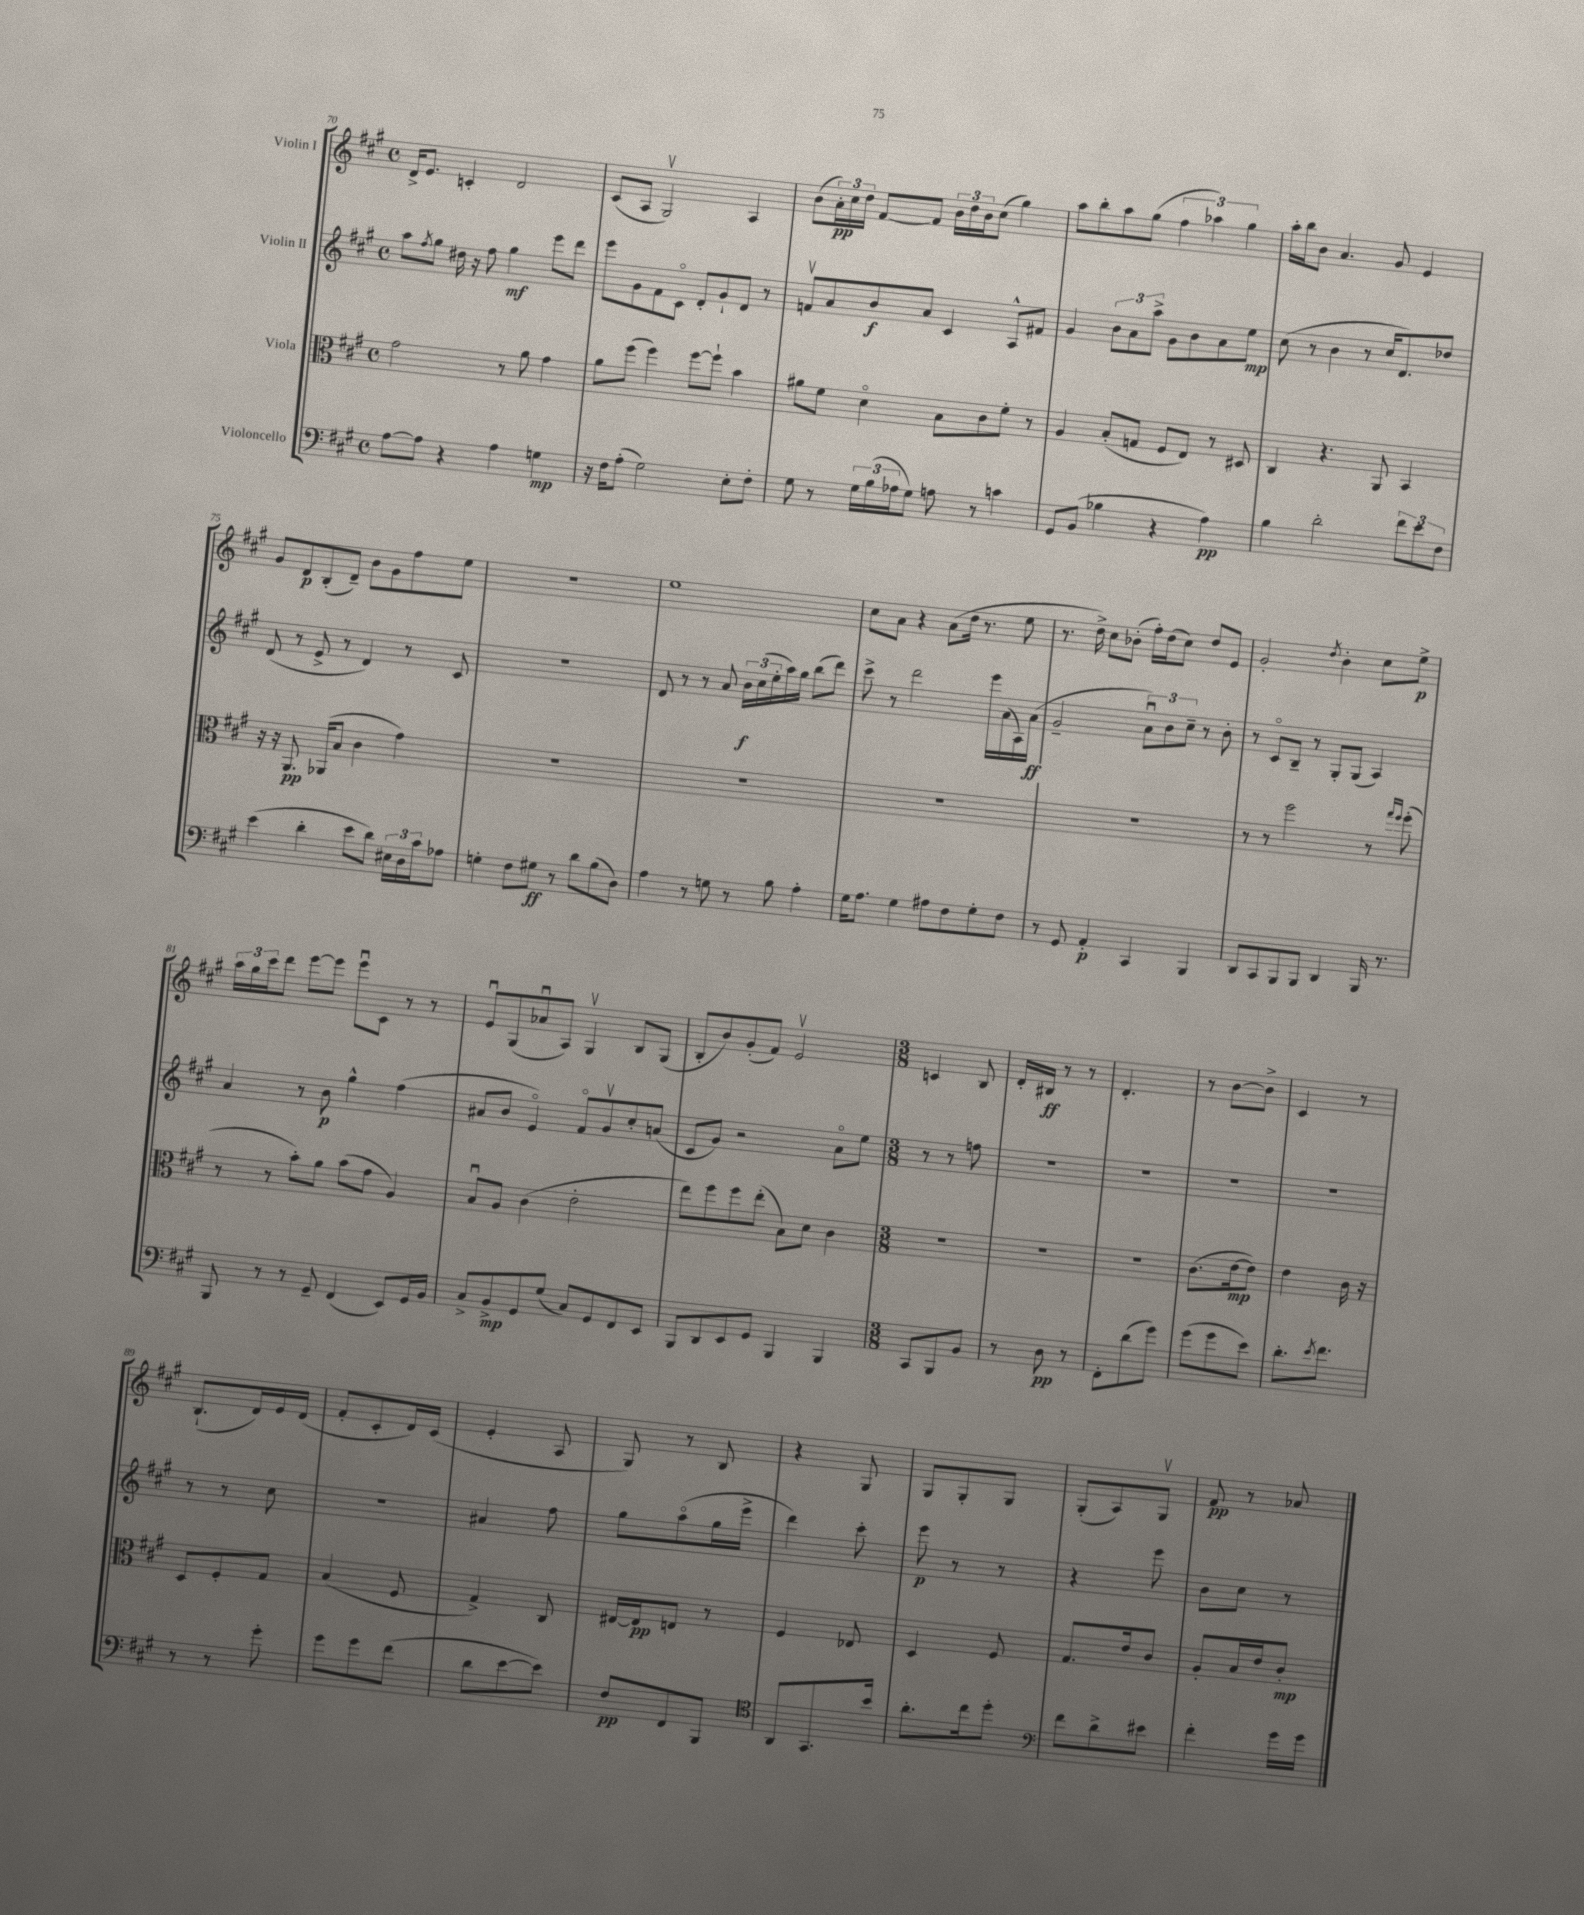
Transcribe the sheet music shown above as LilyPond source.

<<
\new StaffGroup <<
\new Staff = "s0" \with { instrumentName = "Violin I" } {
    \clef treble \key a \major \defaultTimeSignature \time 4/4
    d'16-> e'8. c'4-. d'2 |
    cis'8( a8 gis2\upbow) a4 |
    b'8( \tuplet 3/2 { a'16-.\pp) cis''16 d''16 } fis'8~ fis'8 \tuplet 3/2 { b'16 d''16 b'16 } cis''8( gis''4) |
    a''8 b''8-. a''8 gis''8( \tuplet 3/2 { fis''4 aes''4) gis''4 } |
    a''16-. b''16 b'8 a'4. gis'8 e'4 |
    gis'8 d'8\p b8-.( d'8--) b'8 gis'8 fis''8 e''8 |
    R1 |
    e''1 |
    cis''8 a'8 r4 a'8( d''16 r8. e''8 |
    r8. d''16->) cis''8 bes'8-.( fis''16-.) d''16( cis''8) d''8 e'8 |
    gis'2-. \acciaccatura { d''8 } b'4-. cis''8 e''8->\p |
    \tuplet 3/2 { a''16 gis''16 cis'''16 } d'''8 e'''8~ e'''8 e'''8\downbow cis'8 r8 r8 |
    e'8\downbow gis8( aes'8\downbow a8) gis4\upbow b8 gis8( |
    b8-. b'8) gis'8-.( fis'8) e'2\upbow |
    \numericTimeSignature \time 3/8 c'4 b8 |
    d'16-. bis16\ff r8 r8 |
    d'4.-. |
    r8 b'8~ b'8-> |
    cis'4 r8 |
    b8.-!( d'16) e'16 d'16( |
    fis'8-. cis'8-. d'16) cis'16( |
    e'4-. a8 |
    gis8) r8 b8 |
    r4 gis8 |
    gis8 gis8-. gis8 |
    gis8-.( a8) gis8\upbow |
    fis'8\pp r8 aes'8 \bar "|." |
}
\new Staff = "s1" \with { instrumentName = "Violin II" } {
    \clef treble \key a \major \defaultTimeSignature \time 4/4
    a''8 \acciaccatura { fis''8 } gis''8 dis''16 r16 fis''8 gis''4\mf e'''8 d'''8 |
    e'''8 gis'8 fis'8 cis'8\flageolet d'8-. gis'8-! d'8 r8 |
    f'8\upbow a'8 b'8\f a'8 cis'4 a8-^ fis'8 |
    gis'4 \tuplet 3/2 { b'8 a'8 a''8-> } gis'8 b'8 a'8 e''8\mp |
    cis''8( r8 b'4 r8 cis''16 d'8.) des''8 |
    d'8( r8 e'8-> r8 d'4) r8 cis'8 |
    r1 |
    d'8 r8 r8 a'8 \tuplet 3/2 { b'16\f cis''16( e''16-. } a''16) gis''16 b''8( d'''8) |
    cis'''8-> r8 d'''2 e'''16 a'16( a16) a'16\ff( |
    gis'2-- \tuplet 3/2 { a'8\downbow) b'8 cis''8-- } r8 b'8-. |
    r8 cis'8\flageolet b8-- r8 gis8-. gis8( a4) |
    a'4 r8 b'8\p gis''4-^ fis''4( |
    ais'8 b'8 e'4\flageolet) fis'8\flageolet gis'8\upbow cis''8-. a'8( |
    cis'8 gis'8) r2 a'8\flageolet e''8 |
    \numericTimeSignature \time 3/8 r8 r8 f''8 |
    R4. |
    R4. |
    R4. |
    R4. |
    r8 r8 cis''8 |
    R4. |
    ais'4 fis''8 |
    gis''8 a''8\flageolet( gis''16 e'''16-> |
    d'''4) cis'''8-. |
    e'''8\p r8 r8 |
    r4 e'''8 |
    b'8 cis''8 r8 \bar "|." |
}
\new Staff = "s2" \with { instrumentName = "Viola" } {
    \clef alto \key a \major \defaultTimeSignature \time 4/4
    gis'2 r8 a'8 gis'4 |
    a'8 fis''8( fis''4) fis''8~ fis''8-! b'4 |
    ais'8 fis'8 d'4\flageolet b8 cis'8 fis'8-. r8 |
    a4 b8-.( g8 fis8 e8) r8 dis8 |
    cis4 r4. a,8 b,4 |
    r16 r16 a,8.\pp aes,16( b8 cis'4 gis'4) |
    R1 |
    R1 |
    R1 |
    R1 |
    r8 r8 fis''2 r8 \grace { gis''16 fis''16 } fis''8-.( |
    r8 r8 b'8-.) a'8 b'8( gis'8 a4) |
    b8\downbow a8 cis'4( e'2-. |
    e''8) fis''8 fis''8 e''8-.( b8) d'8 cis'4 |
    \numericTimeSignature \time 3/8 R4. |
    R4. |
    R4. |
    cis'8.( e'16~\mp e'8) |
    e'4 cis'16 r16 |
    d8 fis8-. gis8 |
    b4( fis8 |
    gis4->) cis8 |
    eis16~ eis16\pp e8 r8 |
    fis4 ees8 |
    d4 fis8 |
    gis8. e'16 cis'8 |
    a8-. b16 e'16 cis'8-.\mp \bar "|." |
}
\new Staff = "s3" \with { instrumentName = "Violoncello" } {
    \clef bass \key a \major \defaultTimeSignature \time 4/4
    a8~ a8 r4 a4 g4\mp |
    r16 fis16 a8-.( gis2) e8-. fis8-. |
    gis8 r8 \tuplet 3/2 { gis16 b16( aes16 } gis8) a8 r8 c'4 |
    gis,8 b,8( bes4 r4 a4\pp) |
    b4 d'2-. \tuplet 3/2 { fis'8 e'8 fis8 } |
    e'4( d'4-. e'8 d'8) \tuplet 3/2 { eis16 d16 cis'16 } aes8 |
    g4-. fis8 gis8\ff r8 d'8 b8( d8) |
    a4 r8 g8 r8 b8 a4-. |
    gis16 a8. gis4 ais8 fis8 gis8-. fis8 |
    r8 gis,8 a,4-.\p cis,4 b,,4 |
    d,8 cis,8 b,,8 b,,8 d,4 b,,16 r8. |
    b,,8 r8 r8 gis,8-- fis,4( e,8) gis,16 b,16 |
    cis8-> b,8->\mp gis,8 gis8( cis8) gis,8 fis,8 e,8 |
    b,,8 d,8 e,8 gis,8 b,,4 b,,4 |
    \numericTimeSignature \time 3/8 cis,8 b,,8 b,8 |
    r8 d8\pp r8 |
    fis,8-. d'8( gis'8) |
    gis'8( gis'8 e'8) |
    d'8.-. \acciaccatura { e'8 } fis'8. |
    r8 r8 gis'8-. |
    gis'8 gis'8 fis'8( |
    d'8 e'8~ e'8) |
    fis8\pp fis,8 b,,8 |
    \clef tenor a,8 gis,8. b'16 |
    a'8.-. cis''16 d''8-. |
    \clef bass fis'8 d'8-> eis'8 |
    fis'4-. gis'16 gis'16 \bar "|." |
}
>>
>>
\layout { \context { \Score currentBarNumber = #70 } }
